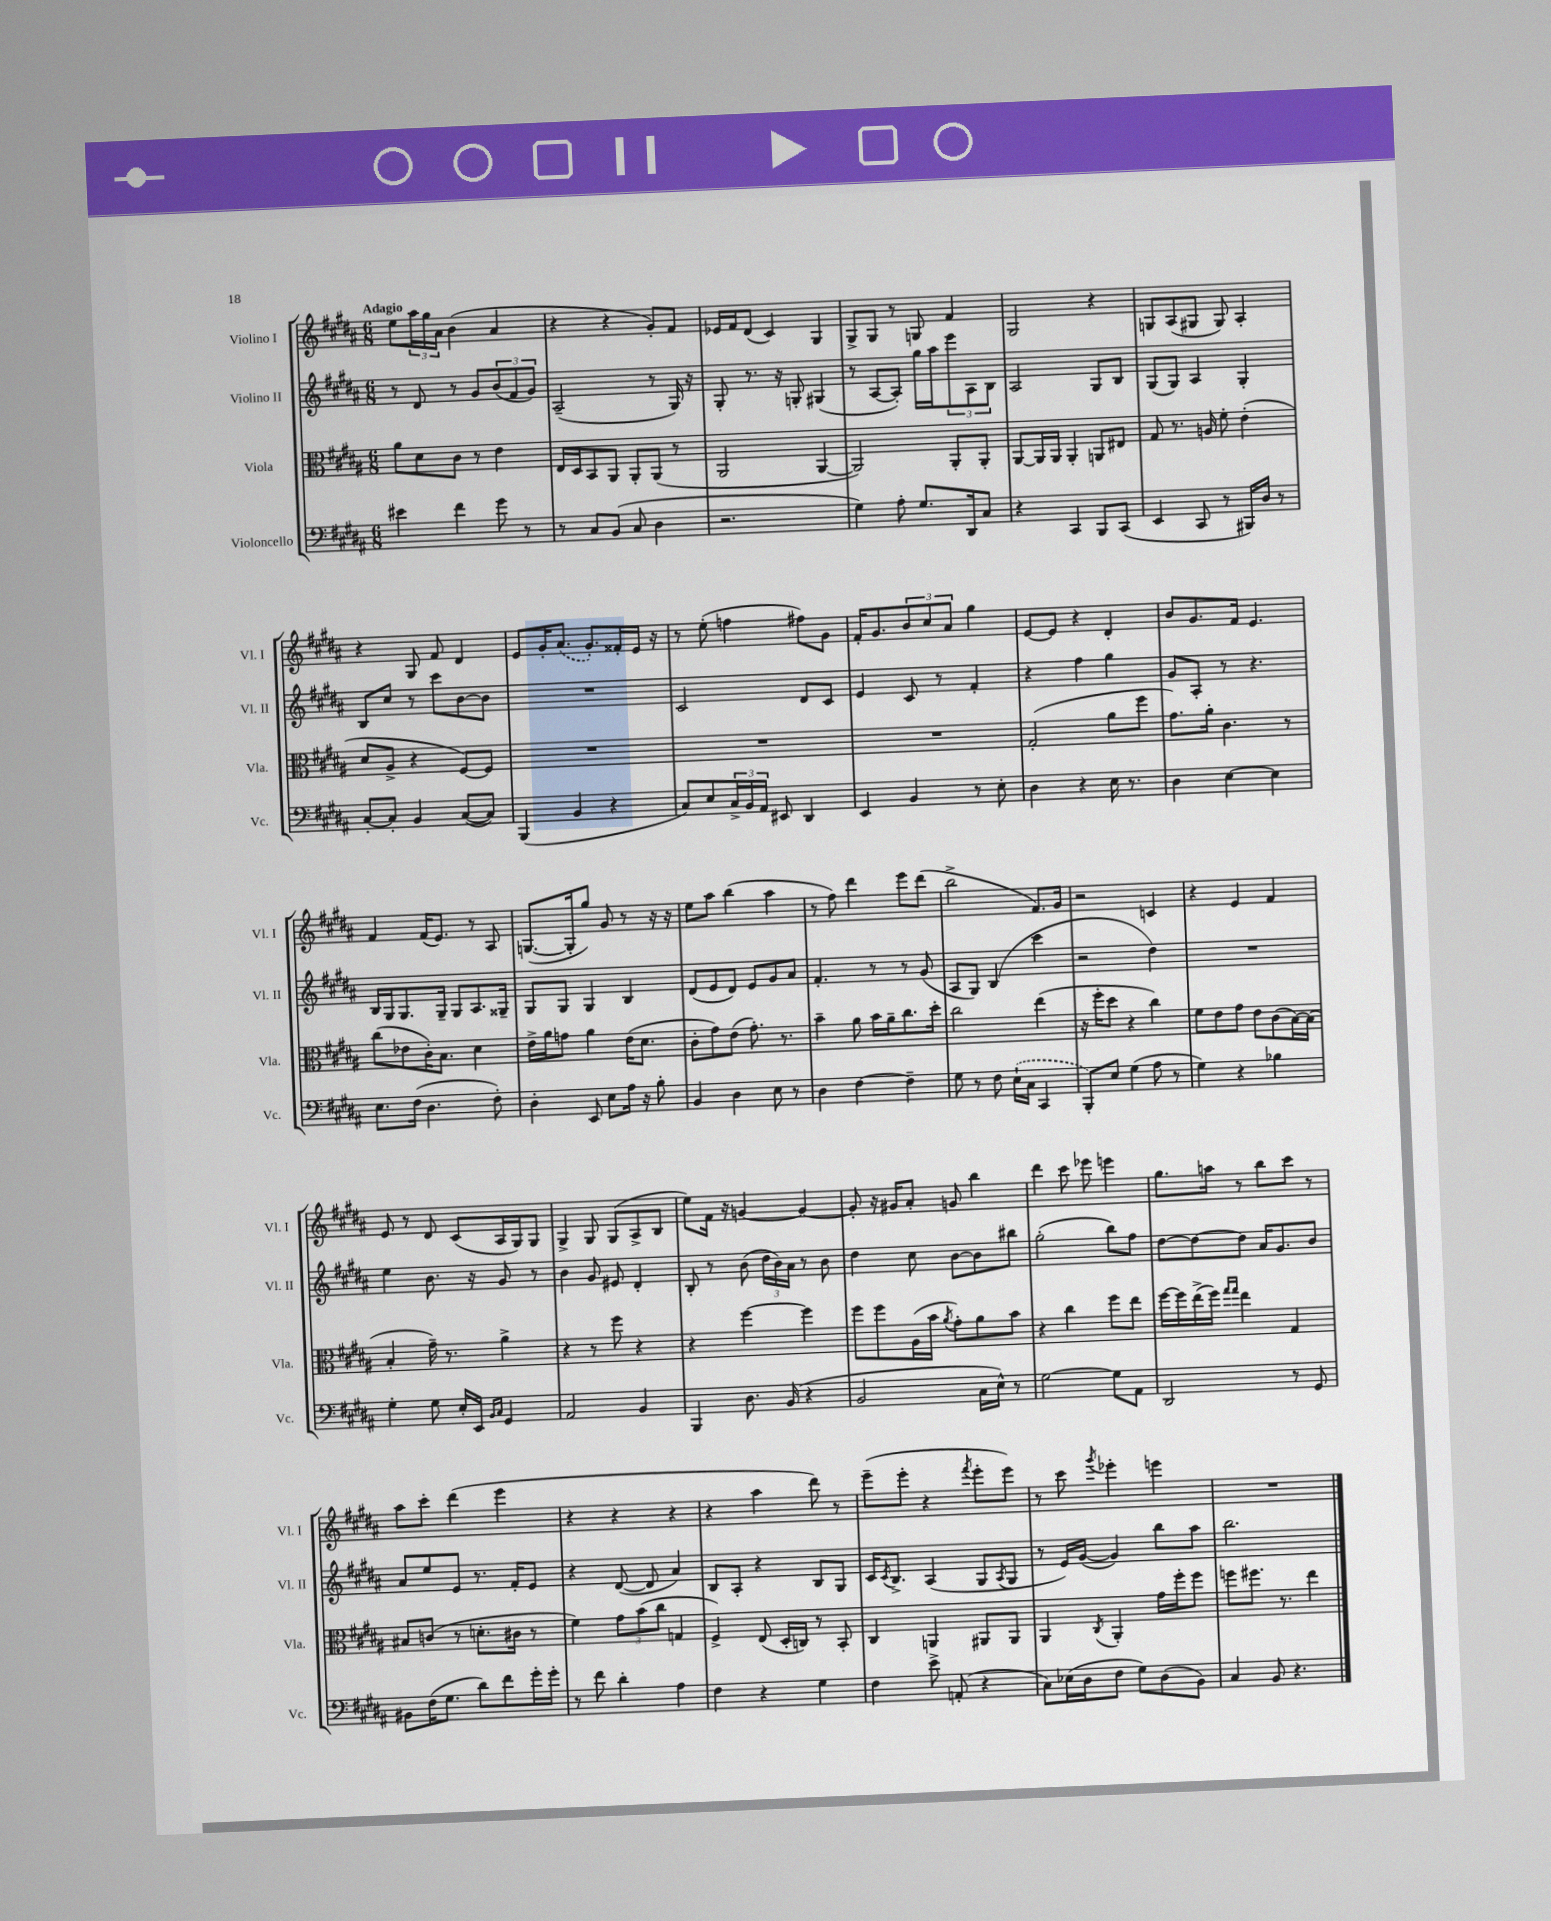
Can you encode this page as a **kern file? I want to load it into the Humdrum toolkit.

**kern	**kern	**kern	**kern
*part4	*part3	*part2	*part1
*staff4	*staff3	*staff2	*staff1
*I"Violoncello	*I"Viola	*I"Violino II	*I"Violino I
*I'Vc.	*I'Vla.	*I'Vl. II	*I'Vl. I
*clefF4	*clefC3	*clefG2	*clefG2
*k[f#c#g#d#a#]	*k[f#c#g#d#a#]	*k[f#c#g#d#a#]	*k[f#c#g#d#a#]
*M6/8	*M6/8	*M6/8	*M6/8
=1	=1	=1	=1
!	!	!	!LO:TX:a:B:t=Adagio
4e#X\	8a#\L	8r	8ee\L
.	8d#\	8d#/	24aa#\L
.	.	.	24gg#\
.	.	.	24a#\JJ
4f#\	8c#\J	8r	(4b\
.	8r	8g#/L	.
8g#\	4e\	(12b/	4a#/
.	.	12f#/	.
8r	.	.	.
.	.	12g#/J)	.
=2	=2	=2	=2
8r	16E/LL	(2A#~/	4r
.	16D#/J	.	.
8C#/L	8BB/	.	.
(8BB/J	8AA#/J	.	4r
8C#/	8AA#'/L	.	.
4D#\	(8AA#/J	8r	8g#'/L)
.	8r	16G#/)	8f#/J
.	.	16r	.
=3	=3	=3	=3
2.r	2AA#/	8G#'/	16e-X/LL
.	.	.	16f#/J
.	.	8.r	(8d#/J
.	.	.	4c#/)
.	.	16r	.
.	.	8Gn'/	.
.	[4AA#/	(4G#X/	4G#/
=4	=4	=4	=4
4G#\)	2AA#/])	8r	8G#^/L
.	.	[8A#/L	8G#/J
8A#'\	.	8A#'/J])	8r
8.G#/L	.	16gg#\LL	8Gn/
.	.	16aa#\J	.
.	8AA#'/L	12eee\	4f#/
16DD#/k	.	.	.
.	.	12A#\	.
8C#/J	8AA#'/J	.	.
.	.	12B\J	.
=5	=5	=5	=5
4r	[8AA#/L	2A#/	2G#/
.	16AA#/L]	.	.
.	16AA#/JJ	.	.
4CC#/	4AA#'/	.	.
8BBB/L	8AAn/L	8G#/L	4r
(8CC#/J	8E#X/J	8B/J	.
=6	=6	=6	=6
4EE/	8G#/	(8G#/L	8Gn/L
.	8.r	8G#/J)	(8A#/
8CC#/	.	4A#/	8G#X/J
.	16An/	.	.
8r	8f#'\	.	8G#/)
16BBB#X/LL)	(4e'\	4G#'/	4A#'/
16D#/JJ	.	.	.
8r	.	.	.
!!LO:LB:g=z
=7	=7	=7	=7
[8C#'/L	8d#/L	8B/L	4r
8C#'/J]	8A#^/J	8cc#/J	.
4BB/	4r	8r	8G#/
.	.	8ccc#\L	8f#/
([8C#/L	[8F#/L)	[8b\	4d#/
8C#/J])	8F#/J]	8b\J]	.
=8	=8	=8	=8
(4BBB/	2.r	2.r	8e/L
.	.	.	16g#'/K
.	.	.	(8.a#/J
4BB/	.	.	.
.	.	.	8.g#'/L)
4r	.	.	.
.	.	.	16f##X'/L
.	.	.	16e/JJ
.	.	.	16r
=9	=9	=9	=9
8C#/L)	2.r	2c#/	8r
8E/	.	.	(8ee'\
24C#^/L	.	.	4ffn\
24BB/	.	.	.
24AA#/JJ	.	.	.
8EE#X/	.	.	.
4DD#/	.	8d#/L	8ff#X\L)
.	.	8c#/J	8g#\J
=10	=10	=10	=10
4EE/	2.r	4e/	16f#'/KL
.	.	.	8.g#/
4BB/	.	8c#/	12b/
.	.	.	12cc#/
.	.	8r	.
.	.	.	12a#/J
8r	.	4f#'/	4gg#\
8E'\	.	.	.
=11	=11	=11	=11
4D#\	(2G#'/	4r	[8e/L
.	.	.	8e/J]
4r	.	4ff#\	4r
16E\	8a#\L	4gg#\	4d#'/
8.r	.	.	.
.	8ff#\J	.	.
=12	=12	=12	=12
4D#\	8.g#\L)	8g#/L	8b/L
.	.	8A#'/J	8.g#/
.	16a#'\Jk	.	.
[4E\	4.c#\	8r	.
.	.	.	16f#/Jk
.	.	4.r	4.e/
4E\]	.	.	.
.	8r	.	.
!!LO:LB:g=z
=13	=13	=13	=13
8.E\L	(8cc#\L	16B/LL	4f#/
.	.	16G#/J	.
.	8e-X\	8.G#/	.
(16F#\Jk	.	.	.
4.D#\	16c#'\K)	.	(16f#/KL
.	8.B\J	16G#~/Jk	8.e/J)
.	.	8G#/L	.
.	4d#\	8.A#/	8r
8F#'\)	.	.	8A#/
.	.	16G##X~/Jk	.
=14	=14	=14	=14
4D#'\	16e^\LL	8G#/L	([8.Gn/L
.	16a#\J	.	.
.	8gn\J	8G#/J	.
.	.	.	16G'/k]
8EE/	4a#\	4G#/	8gg#/J)
8E\L	.	.	8g#/
16A#\Jk	(16e\KL	4B/	8r
16r	8.d#\J	.	.
8B'\	.	.	16r
.	.	.	16r
=15	=15	=15	=15
4BB/	8c#'\L	(8d#/L	8ee\L
.	8g#\)	8e/	8aa#\J
4D#\	(8e\J	8d#/J)	(4bb\
.	8.g#'\)	8e/L	.
8E\	.	8g#/	4aa#\
.	8.r	.	.
8r	.	8a#/J	.
=16	=16	=16	=16
4D#\	4b~\	4.f#'/	8r
.	.	.	8ff#\)
[4F#\	8a#\	.	4ddd#\
.	16b\LL	8r	.
.	16a#~\J	.	.
4F#~\]	8.cc#\	8r	8eee\L
.	.	(8g#/	(8ddd#\J
.	16dd#'\Jk	.	.
=17	=17	=17	=17
8G#\	2cc#\	8A#/L	2bb^\
8r	.	8G#/J)	.
8F#\	.	(4B/	.
(16E`\LL	.	.	.
16C#\JJ	.	.	.
4CC#/	(4ee\	4ccc#\	8.f#/L)
.	.	.	16g#/Jk
=18	=18	=18	=18
8BBB'/L)	16r	2r	2r
.	16ff#'\KL	.	.
8E/J	8dd#\J	.	.
(4G#\	4r	.	.
8A#\	4cc#\)	4dd#\)	4cn/
8r	.	.	.
=19	=19	=19	=19
4G#\)	8f#\L	2.r	4r
.	8e\	.	.
4r	8g#\J	.	4e/
.	8e\L	.	.
4B-X\	(8c#\	.	4f#/
.	[16B\L)	.	.
.	(16B\JJ]	.	.
!!LO:LB:g=z
=20	=20	=20	=20
4G#'\	4B'/	4ee\	8e/
.	.	.	8r
8G#\	16g#~\)	8.b\	8d#/
.	8.r	.	.
16E'/LL	.	.	(8c#/L
16EE/JJ	.	16r	.
16qqBB/LL	.	.	.
16qqC#/JJ	.	.	.
4GG#/	4a#^\	8g#/	16A#/L
.	.	.	16G#/J)
.	.	8r	8G#/J
=21	=21	=21	=21
2AA#/	4r	4b\	4G#^/
.	8r	8g#/	8G#/
.	8ff#\	8e#X/	(8G#/L
4BB/	4r	4d#'/	8A#^/
.	.	.	8B/J
=22	=22	=22	=22
4BBB/	4r	8B'/	8ee\L)
.	.	8r	16f#\Jk
.	.	.	16r
8.D#\	[4ff#\	(8b\	[4gn/
.	.	24dd#\LL	.
.	.	24b\)	.
(16BB/	.	.	.
.	.	24a#\JJ	.
4r	4ff#\]	8r	4g/_
.	.	8b\	.
=23	=23	=23	=23
2BB/	8ff#\L	4dd#\	8g'/]
.	8ff#\	.	16r
.	.	.	16g#X/KL
.	(16A#\L	8cc#\	8a#'/J
.	16b\JJ	.	.
.	8qa#/	.	.
.	8g#'\L)	[8b\L	8gn/
16C#\LL	8a#\	8b\]	4bb\
16E^^\JJ)	.	.	.
8r	8b\J	8bb#X\J	.
=24	=24	=24	=24
[2G#\	4r	(2gg#'\	4ddd#\
.	4cc#\	.	8ccc#\
.	.	.	8eee-X\
8G#\L]	8ff#\L	8bb\L)	4eeen\
8AA#\J	8ee\J	8ff#\J	.
=25	=25	=25	=25
2DD#/	[16ff#\LL	[8dd#\L	8.gg#\L
.	16ff#\]	.	.
.	(16ee^\	8dd#\_	.
.	16ff#\JJ)	.	16aan\Jk
.	16qqgg#/LL	.	.
.	16qqgg#/JJ	.	.
.	4ee\	8dd#\J]	8r
.	.	16a#/KL	8bb\L
.	.	8.g#/	.
8r	4G#/	.	8ccc#\J
8GG#/	.	8b/J	8r
!!LO:LB:g=z
=26	=26	=26	=26
8BB#X\L	8B#X/L	8a#/L	8aa#\L
(16F#\K	(8cn/J	8ee/	8ccc#'\J
8.G#\J	.	.	.
.	8r	8e/J	(4ddd#\
8d#\L)	8.dn'\L	8.r	.
8f#\	.	.	4eee\
.	16c#X\Jk	16f#'/KL	.
16g#'\L	8r	8e/J	.
16g#'\JJ	.	.	.
=27	=27	=27	=27
8r	4f#\)	4r	4r
8f#\	.	.	.
4d#'\	12g#\L	([8d#/	4r
.	(12b\	.	.
.	.	8d#/]	.
.	12cc#\J	.	.
4A#\	4Gn/	4a#/)	4r
=28	=28	=28	=28
4F#\	4F#^/)	8B/L	4r
.	.	8A#'/J	.
4r	(8E/	4r	4aa#\
.	16D#'/LL	.	.
.	16Cn/JJ)	.	.
4G#\	8r	8B/L	8ddd#\)
.	8BB'/	8G#/J	8r
=29	=29	=29	=29
4F#\	4C#/	16c#/KL	(8eee~\L
.	.	8qc#/	.
.	.	8.B^/J	.
.	.	.	8eee'\J
8e^\	4AAn/	(4A#/	4r
(8AAn'/	.	.	.
.	.	.	8qfff#/
4r	8AA#X/L	8G#/L	8eee'\L
.	.	8qA#/	.
.	8AA#/J	8G#/J	8eee\J)
=30	=30	=30	=30
8C#\L)	4AA#/	8r	8r
(16E-X\L	.	16e/LL)	8ccc#\
16D#\J	.	([16g#/JJ	.
.	8qC#/	.	8qggg#/
8F#\J	4AA#'/	4g#/])	4eee-X'\
8G#\L)	.	.	.
(8D#\	16g#\LL	8bb\L	4eeen\
.	16ff#'\J	.	.
8BB\J)	8ff#\J	8aa#\J	.
=31	=31	=31	=31
4C#/	8ffn\L	2.bb\	2.r
.	8.ff#X\J	.	.
8BB/	.	.	.
.	8.r	.	.
4.r	.	.	.
.	4ee\	.	.
==	==	==	==
*-	*-	*-	*-
